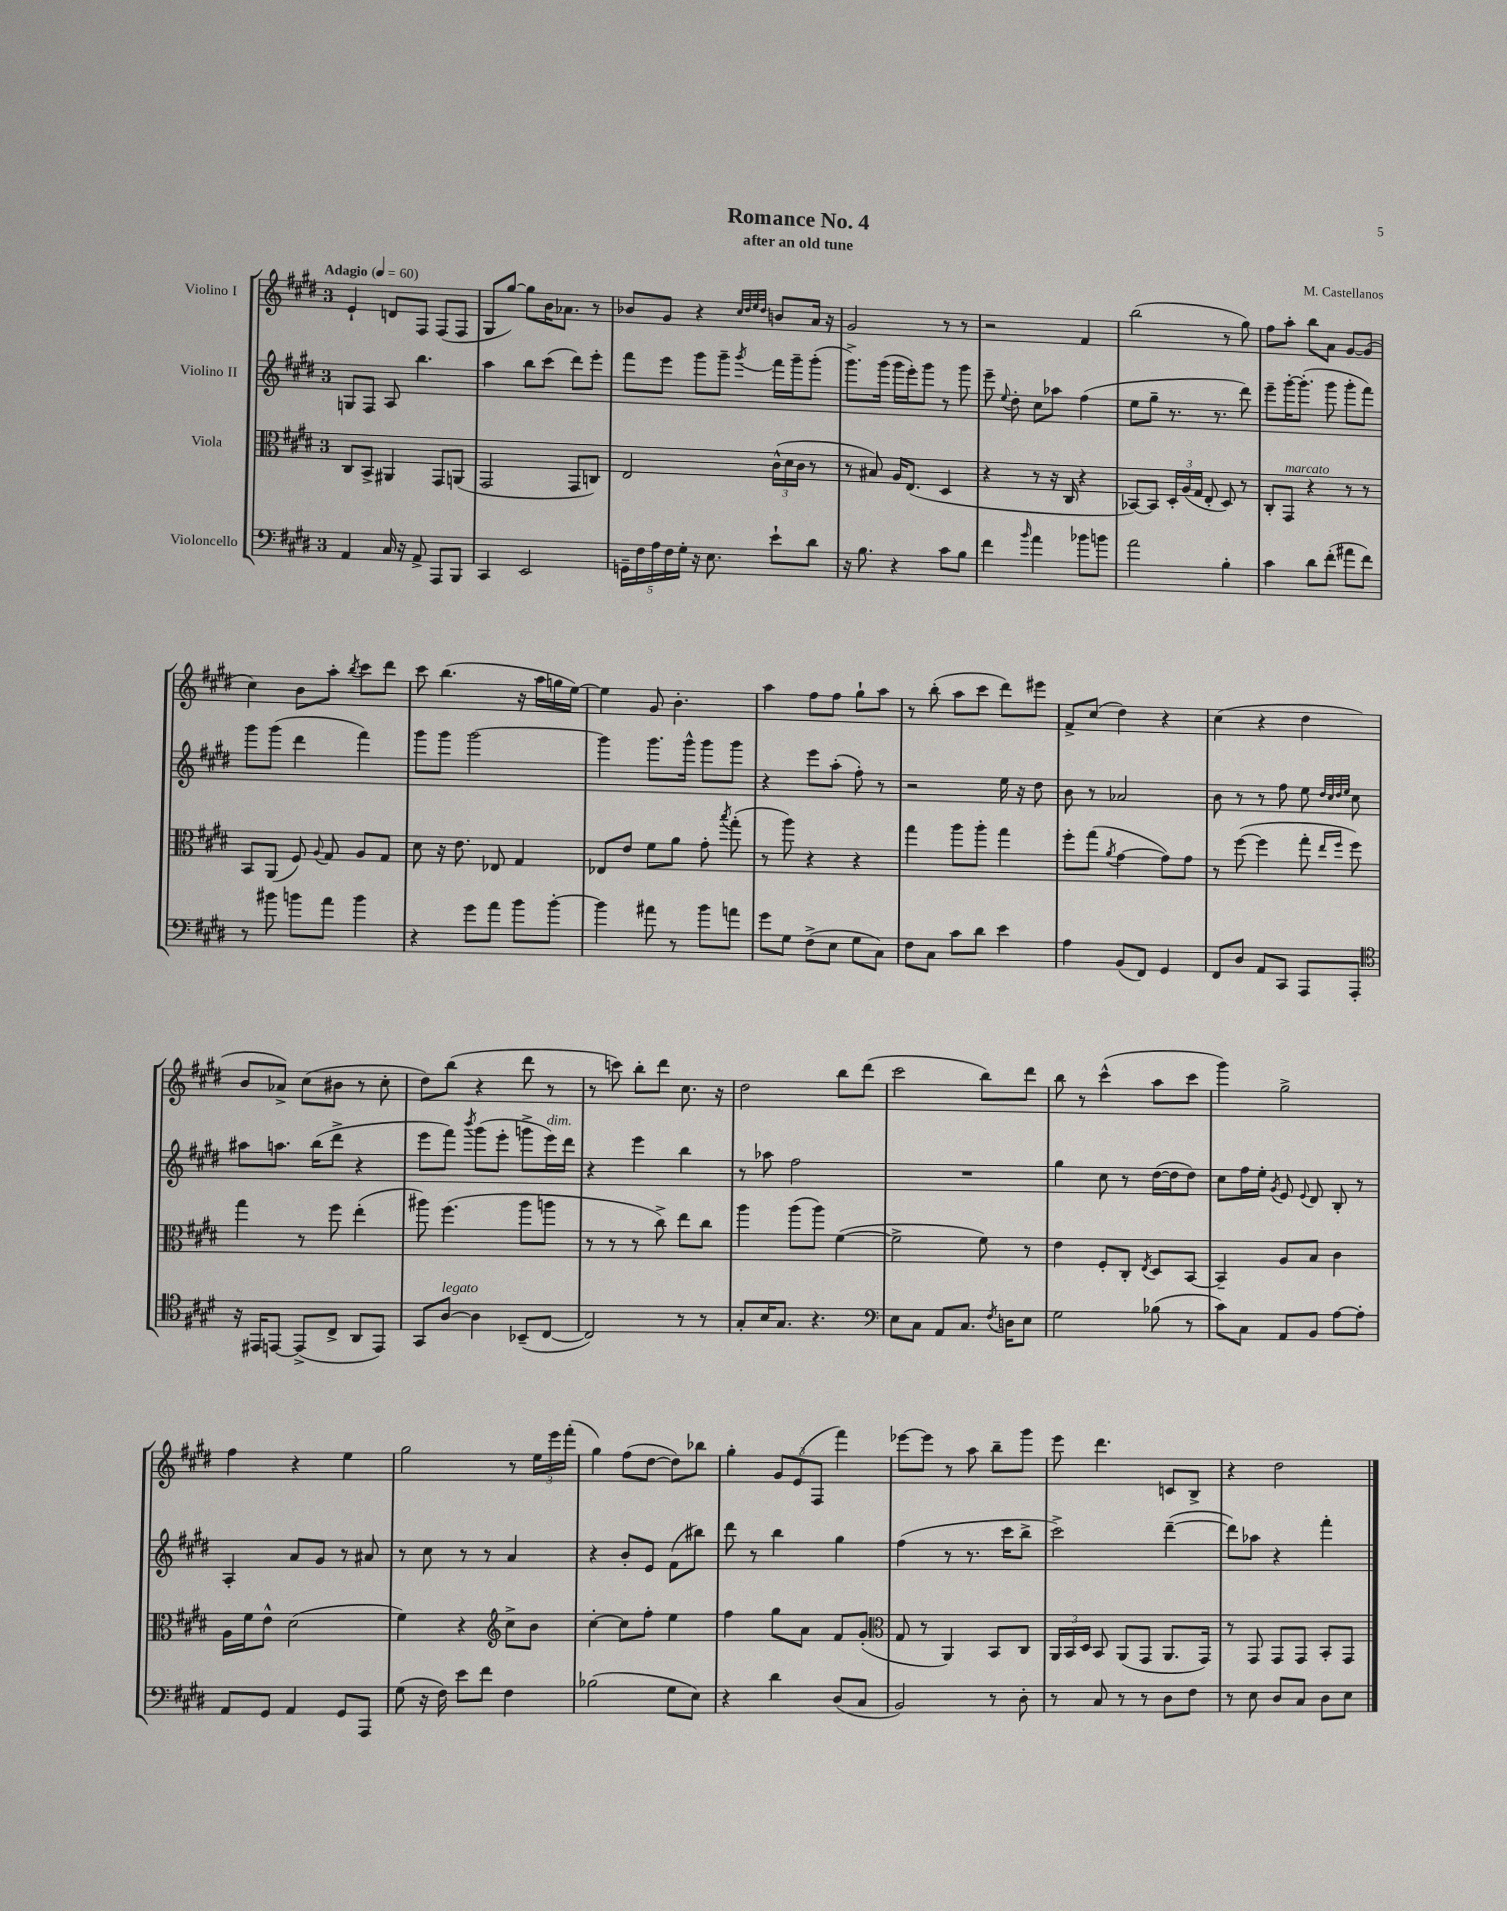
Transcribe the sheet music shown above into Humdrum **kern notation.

**kern	**kern	**kern	**kern
*part4	*part3	*part2	*part1
*staff4	*staff3	*staff2	*staff1
*I"Violoncello	*I"Viola	*I"Violino II	*I"Violino I
*clefF4	*clefC3	*clefG2	*clefG2
*k[f#c#g#d#]	*k[f#c#g#d#]	*k[f#c#g#d#]	*k[f#c#g#d#]
*M3/4	*M3/4	*M3/4	*M3/4
*MM60	*MM60	*MM60	*MM60
=1	=1	=1	=1
!	!	!	!LO:TX:a:B:t=Adagio
4AA/	8C#/L	8Gn/L	4e`/
.	8BB^/J	8F#/J	.
16C#/	4AA#X/	8A/	8dn/L
16r	.	.	.
8AA^/	.	4.bb\	8F#/J
8AAA/L	8GG#/L	.	(8F#/L
8BBB/J	(8AAn/J	.	8F#/J
=2	=2	=2	=2
4CC#/	2GG#/	4aa\	8G#/L
.	.	.	[8gg#/J)
2EE/	.	8bb\L	8gg#\L]
.	.	(8ccc#\J	16b\K
.	.	.	8.a-X\J
.	8GG#/L	8ddd#\L)	.
.	8Cn/J)	8eee'\J	8r
=3	=3	=3	=3
20GGn~\LL	2E/	8fff#\L	8b-X/L
20F#\	.	.	.
20A\	.	.	.
.	.	8eee\J	8g#/J
20F#\	.	.	.
20G#'\JJ	.	.	.
16r	.	8ggg#\L	4r
8.E\	.	.	.
.	.	8ggg#~\J	.
.	.	.	32qqcc#/LLL
.	.	.	32qqdd#/
.	.	.	32qqee/
.	.	8qggg#/	32qqdd#/JJJ
8e`\L	(24c#^^\LL	16fff#\LL	8bn/L
.	24d#\	.	.
.	.	16ggg#~\J	.
.	24c#\JJ	.	.
8d#\J	8r	(8ggg#'\J	16a/Jk
.	.	.	16r
=4	=4	=4	=4
16r	8r	8.ggg#^\L)	2g#/
8.B\	.	.	.
.	8B#X/)	.	.
.	.	(16ggg#\Jk	.
4r	16A/KL	16ggg#\LL	.
.	(8.E/J	16eee'\J)	.
.	.	8ggg#\J	.
8c#\L	4D#/	8r	8r
8B\J	.	8ggg#\	8r
=5	=5	=5	=5
4f#\	4r	8eee~\	2r
.	.	8qqee/	.
.	.	8dd#'\	.
16qqb/	.	.	.
4a\	8r	8cc#\L	.
.	16r	8aa-X\J	.
.	16C#/	.	.
8b-X\L	4r	(4ff#\	4f#/
8bn\J	.	.	.
=6	=6	=6	=6
2a\	[8BB-X/L)	8ee\L	(2bb\
.	8BB-/J]	8gg#~\J	.
.	24D#'/LL	8.r	.
.	(24A/	.	.
.	24G#/JJ	.	.
.	8E'/	.	.
.	.	8.r	.
4B'\	8D#/)	.	8r
.	8r	8ddd#\)	8gg#\)
=7	=7	=7	=7
4c#\	8C#'/L	8eee~\L	8ff#\L
!	!LO:TX:a:i:t=marcato	!	!
.	8GG#/J	[16ggg#'\K	8aa'\J
.	.	(8.ggg#'\J]	.
8d#\L	4r	.	8bb\L
(8f#'\J	.	8ggg#\	8a\J
8a#X\L	8r	8ggg#'\L	[8g#/L
8f#\J)	8r	8fff#\J)	(8g#/J]
!!LO:LB:g=z
=8	=8	=8	=8
8r	8BB/L	8ggg#\L	4cc#\)
8b#X\	(8AA/J	(8ggg#\J	.
8bn\L	8F#/)	4ddd#\	8b\L
.	8qqA/	.	.
8a\J	8G#/	.	8aa'\J
.	.	.	8qbb/
4b\	8A/L	4fff#\)	8ccc#\L
.	8G#/J	.	8ddd#\J
=9	=9	=9	=9
4r	8d#\	8ggg#\L	8ccc#\
.	16r	8ggg#\J	(4.bb\
.	8.e\	.	.
8g#\L	.	[2ggg#\	.
8a\J	8E-X/	.	.
8b\L	4G#/	.	16r
.	.	.	16aa\LL
[8b'\J	.	.	16ggn\
.	.	.	[16ee\JJ)
=10	=10	=10	=10
4b\]	8E-X/L	4ggg#\]	4ee\]
.	8e/J	.	.
8a#X\	8f#\L	8.ggg#\L	8g#/
8r	8a\J	.	4.b'\
.	.	16ggg#^^\Jk	.
8b\L	8g#'\	8ggg#\L	.
.	8qbb/	.	.
8an\J	(8gg#'\	8ggg#\J	.
=11	=11	=11	=11
8g#\L	8r	4r	4aa\
8G#\J	8aa\)	.	.
(8F#^\L	4r	8eee\L	8ff#\L
8E\J	.	(8aa'\J	8ff#\J
8G#\L	4r	8ff#'\)	8gg#`\L
8C#\J)	.	8r	8aa\J
=12	=12	=12	=12
8F#\L	4gg#\	2r	8r
8C#\J	.	.	(8bb'\
8c#\L	8aa\L	.	8aa\L
8d#\J	8aa'\J	.	8ccc#\J
4e\	4gg#\	16ee\	8ddd#\L)
.	.	16r	.
.	.	8dd#\	8eee#X\J
=13	=13	=13	=13
4A\	8ff#'\L	8b\	8f#^/L
.	(8gg#\J	8r	(8cc#/J
.	8qa/	.	.
(8BB/L	[4g#\	2a-X/	4dd#\)
8FF#/J)	.	.	.
4GG#/	8g#\L])	.	4r
.	8g#\J	.	.
=14	=14	=14	=14
8FF#/L	8r	8b\	(4cc#\
8D#/J	([8ff#\	8r	.
8AA/L	4ff#\]	8r	4r
8CC#/J	.	8ff#\	.
8AAA/L	8gg#'\	8ee\	4dd#\
.	.	32qqdd#/LLL	.
.	.	32qqcc#/	.
.	16qqee/LL	32qqdd#/	.
.	16qqff#/JJ	32qqee/JJJ	.
8AAA'/J	8ff#\)	8cc#\	.
!!LO:LB:g=z
=15	=15	=15	=15
*clefC4	*	*	*
16r	4gg#\	8aa#X\L	8b/L
16EE#X/KL	.	.	.
[8EEn/J	.	8.aan\J	8a-X^/J)
(8EE^/L]	8r	.	(8cc#\L
.	.	(16bb\KL	.
8C#^/J	8ff#\	8ddd#^\J	8b#X\J
8AA/L	(4ee'\	4r	8r
8EE/J)	.	.	8cc#'\
=16	=16	=16	=16
8GG#/L	8aa#X\)	8eee\L	8dd#\L)
!LO:TX:a:i:t=legato	!	!	!
[8A/J	(4.ff#\	8fff#\J)	(8bb\J
.	.	8qbbb/	.
4A\]	.	(8ggg#\L	4r
.	.	8eee'\J	.
(8BB-X~/L	8aa#\L	8gggn^\L	8ddd#\
!	!	!LO:TX:a:i:t=dim.	!
[8C#/J	8aan\J	16eee\L)	8r
.	.	16ddd#\JJ	.
=17	=17	=17	=17
2C#/])	8r	4r	8r
.	8r	.	8cccn\)
.	8r	4eee\	8bb'\L
.	8cc#^\)	.	8ddd#\J
8r	8ee\L	4bb\	8.cc#\
8r	8cc#\J	.	.
.	.	.	16r
=18	=18	=18	=18
8G#'/L	4aa\	8r	2dd#\
16B/K	.	8aa-X\	.
8.G#/J	.	.	.
.	(8aa\L	2ff#\	.
4.r	8aa\J)	.	.
.	([4f#\	.	8bb\L
.	.	.	(8ddd#\J
=19	=19	=19	=19
*clefF4	*	*	*
8E\L	2f#^\]	2.r	2ccc#\
8C#\J	.	.	.
8AA/L	.	.	.
8.C#/J	.	.	.
.	8f#\)	.	8bb\L)
8qF#/	.	.	.
16Dn\KL	.	.	.
8E\J	8r	.	8ddd#\J
=20	=20	=20	=20
2G#\	4e\	4gg#\	8bb\
.	.	.	8r
.	8F#'/L	8cc#\	(4ccc#^^\
.	8C#'/J	8r	.
.	8qE/	.	.
(8B-X\	8D#/L	([16dd#\LL	8aa\L
.	.	16dd#\J]	.
8r	[8BB/J	8dd#\J)	8ccc#\J
=21	=21	=21	=21
8c#\L)	4BB~/]	8cc#\L	4ggg#\)
8C#\J	.	16ff#\L	.
.	.	16ee'\JJ	.
.	.	8qg#/	.
8AA/L	8A/L	8e/	2gg#^\
.	.	8qqe/	.
8BB/J	8B/J	8d#/	.
[8A\L	4c#\	8B'/	.
8A'\J]	.	8r	.
!!LO:LB:g=z
=22	=22	=22	=22
8AA/L	16A\LL	4A'/	4ff#\
.	16f#\J	.	.
8GG#/J	8e^^\J	.	.
4AA/	(2d#\	8a/L	4r
.	.	8g#/J	.
8GG#/L	.	8r	4ee\
8AAA/J	.	8a#X/	.
=23	=23	=23	=23
(8G#\	4f#\)	8r	2gg#\
16r	.	8cc#\	.
16F#\)	.	.	.
8e\L	4r	8r	.
8f#\J	.	8r	.
*	*clefG2	*	*
4F#\	8cc#^\L	4a/	8r
.	8b\J	.	24ee\LL
.	.	.	24eee\
.	.	.	(24fff#'\JJ
=24	=24	=24	=24
(2B-X\	[4cc#'\	4r	4gg#\)
.	8cc#\L]	8b'/L	(8ff#\L
.	8ff#'\J	8e/J	[8dd#\J
8G#\L	4ee\	(8f#\L	8dd#\L])
8E\J)	.	8bb#X\J)	8bb-X\J
=25	=25	=25	=25
4r	4ff#\	8ddd#\	4gg#'\
.	.	8r	.
4d#\	8gg#\L	4bb\	12g#/L
.	.	.	(12e/
.	8a\J	.	.
.	.	.	12F#/J
(8D#/L	8f#/L	4gg#\	4fff#\)
8C#/J	(8g#'/J	.	.
=26	=26	=26	=26
*	*clefC3	*	*
2BB/)	8G#/	(4ff#\	[8eee-X\L
.	8r	.	8eee-\J]
.	4AA/)	8r	8r
.	.	8.r	8aa\
8r	8BB/L	.	8bb~\L
.	.	16ccc#\KL	.
8D#'\	8C#/J	8bb^\J	8ggg#\J
=27	=27	=27	=27
8r	24AA/LL	2ccc#^\)	8eee\
.	24BB/	.	.
.	24D#/JJ	.	.
8C#/	8BB/	.	4.ddd#\
8r	(8AA/L	.	.
8r	8GG#/J	.	.
8D#\L	8.AA/L	([4ddd#~\	8cn/L
8F#\J	.	.	8B^/J
.	16GG#/Jk)	.	.
=28	=28	=28	=28
8r	8r	8ddd#\L])	4r
8E\	8GG#/	8aa-X\J	.
8D#/L	8GG#/L	4r	2dd#\
8C#/J	8GG#/J	.	.
8D#\L	8BB'/L	4fff#'\	.
8E\J	8GG#/J	.	.
==	==	==	==
*-	*-	*-	*-
